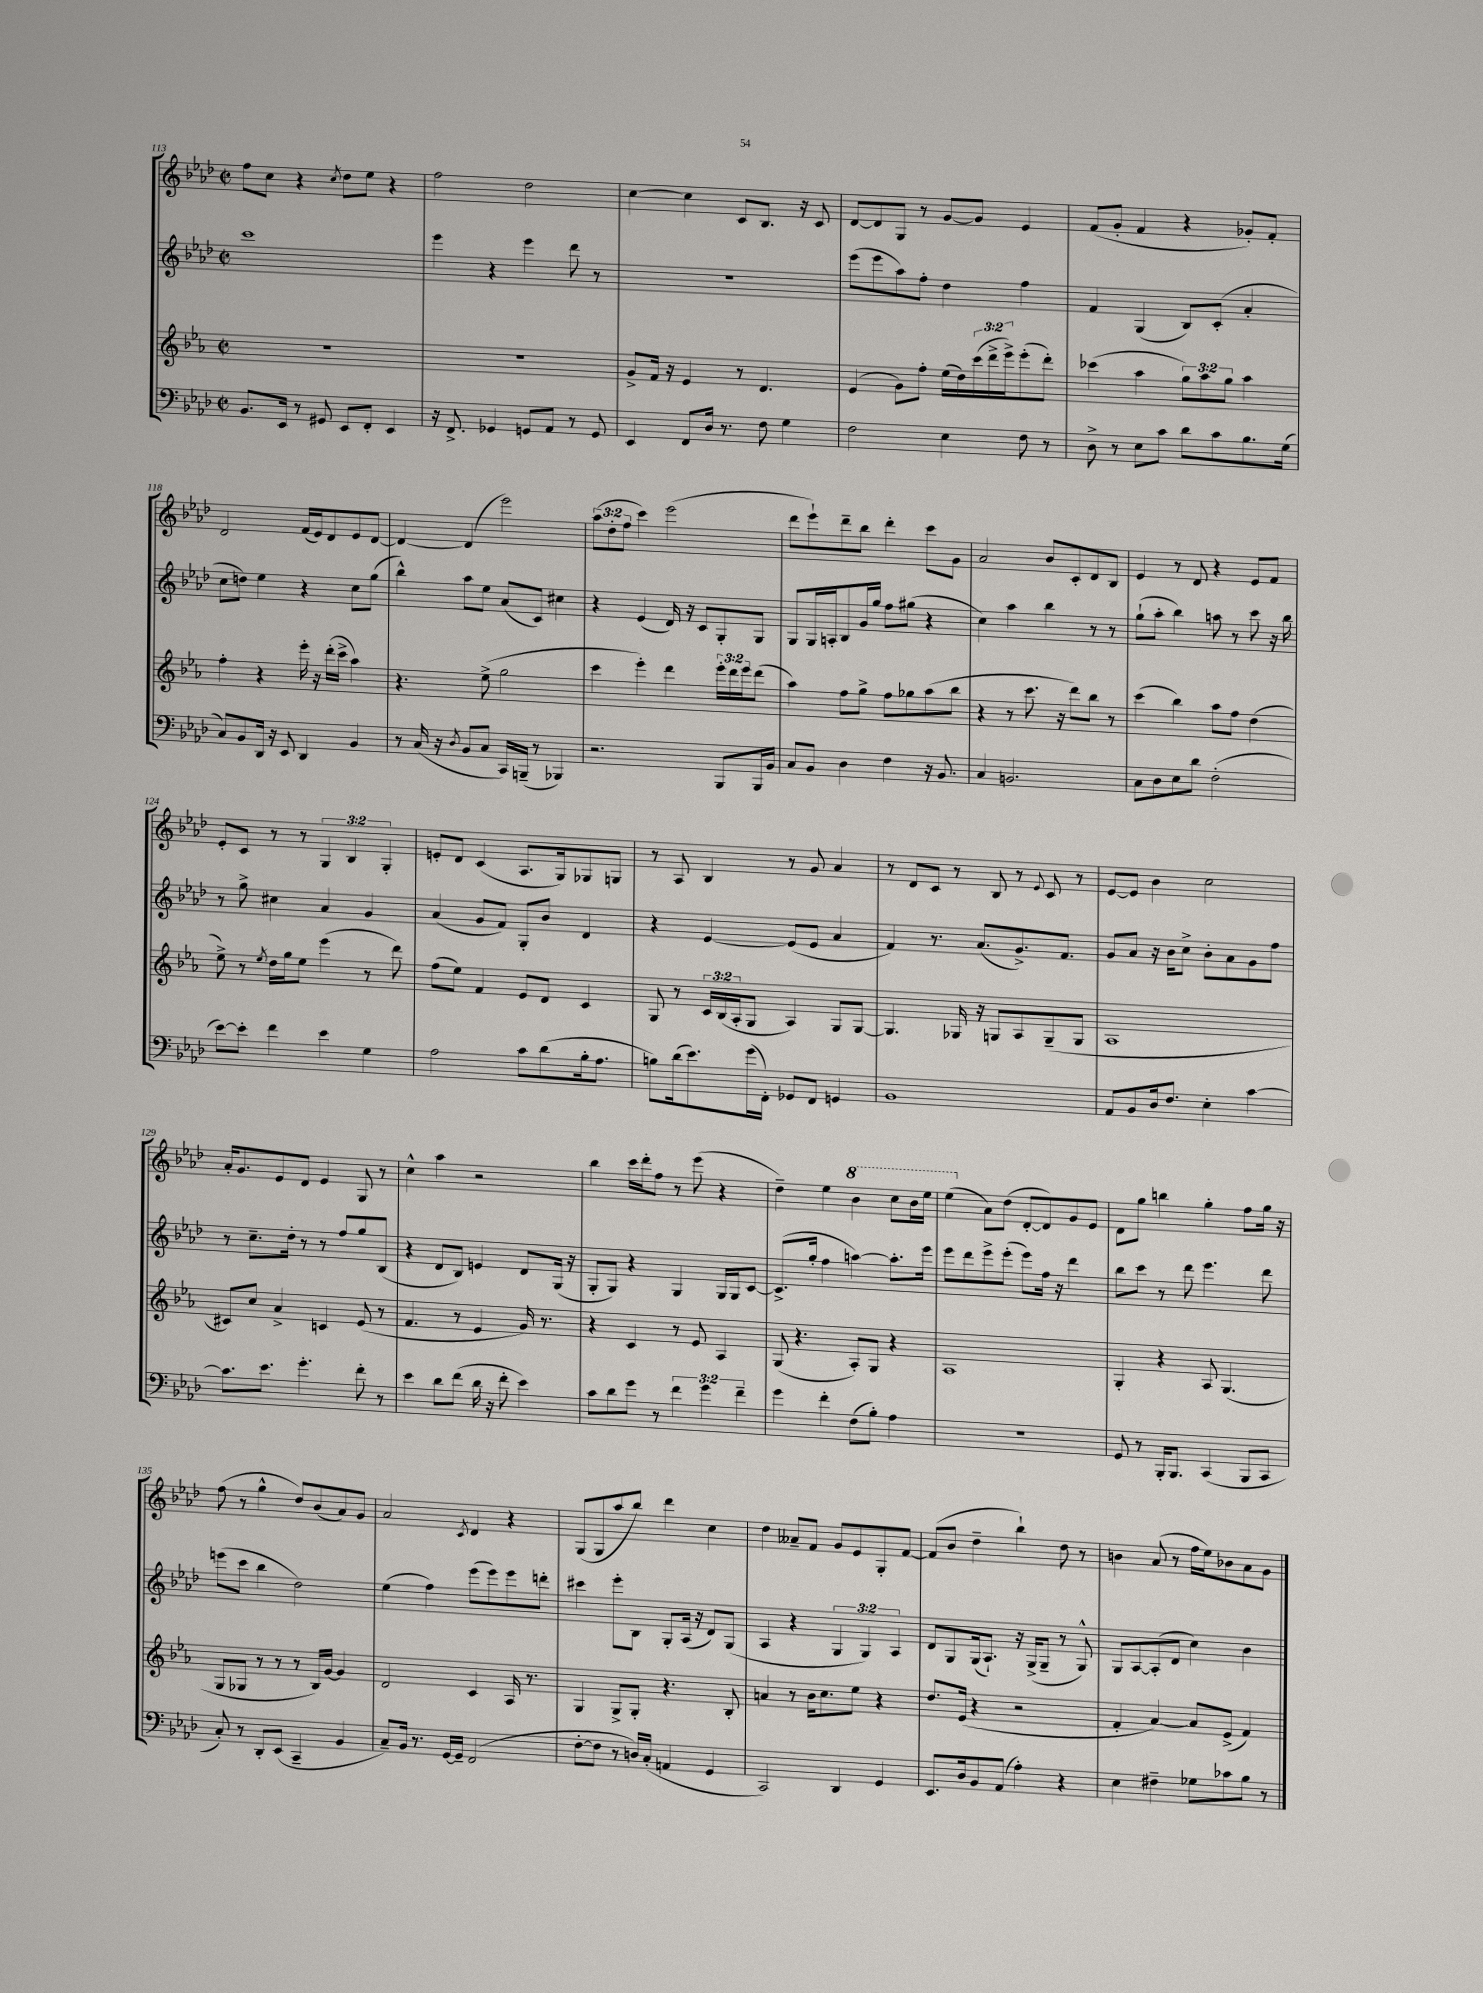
<<
\new StaffGroup <<
\new Staff = "s0" {
    \clef treble \key aes \major \defaultTimeSignature \time 2/2 \override Staff.TupletNumber.text = #tuplet-number::calc-fraction-text
    f''8 c''8 r4 \acciaccatura { c''8 } des''8 ees''8 r4 |
    f''2 des''2 |
    c''4~ c''4 c'8 bes8. r16 c'8 |
    des'8~ des'8 g8 r8 g'8~ g'8 ees'4 |
    f'8( g'8-. f'4 r4 ges'8-.) f'8-. |
    des'2 f'16( ees'16) des'8 ees'8 des'8~ |
    des'4~ des'4( ees'''2) |
    \tuplet 3/2 { aes''8( des''8-. f''8 } c'''4) ees'''2( |
    des'''8 ees'''8-!) des'''8-- bes''8 des'''4-. c'''8 g'8 |
    aes'2 bes'8 c'8-. des'8 bes8 |
    ees'4 r8 des'8 r4 ees'8 f'8 |
    ees'8-. c'8 r8 r8 \tuplet 3/2 { g4 bes4 g4-. } |
    e'8-. des'8 c'4( aes8. g16) ges8 g8 |
    r8 aes8 bes4 r8 g'8 aes'4 |
    r8 des'8 c'8 r8 bes8 r8 \appoggiatura { ees'8 } c'8 r8 |
    ees'8~ ees'8 bes'4 c''2 |
    aes'16-. g'8. ees'8 des'8 ees'4 g8 r8 |
    c''4-^ aes''4 r2 |
    bes''4 c'''16 des'''16-. f''8 r8 ees'''8( r4 |
    des''4--) ees''4 \ottava #1 bes''4 c'''8 bes''16 ees'''16 |
    ees'''4( \ottava #0 aes'8) des''8( des'8~-. des'8) g'8 ees'8 |
    des'8 g''8 b''4 g''4-. f''8 g''16 r16 |
    f''8( r8 g''4-^ des''8) bes'8( aes'8) g'8 |
    aes'2 \acciaccatura { c'8 } des'4 r4 |
    g8( g8 aes''8 bes''8) des'''4 c''4 |
    des''4 aeses'8-- f'8 g'8 ees'8 g8-. f'8~ |
    f'8( bes'8 des''4-- bes''4-!) des''8 r8 |
    b'4 aes'8( r8 f''16 ees''16) bes'8 aes'8 g'8 \bar "|." |
}
\new Staff = "s1" {
    \clef treble \key aes \major \defaultTimeSignature \time 2/2 \override Staff.TupletNumber.text = #tuplet-number::calc-fraction-text
    c'''1 |
    ees'''4 r4 ees'''4 des'''8 r8 |
    r1 |
    ees'''8( ees'''8 aes''8) f''8-. des''4 f''4 |
    f'4 g4( bes8) c'8-.( aes'4-. |
    c''8 d''8) ees''4 r4 c''8 g''8( |
    bes''4-^) aes''8 ees''8 aes'8( c'8) cis''4 |
    r4 ees'4( des'16) r16 c'8 g8-. g8 |
    g8 g16 a16-. bes8 g'16 g''16 f''8 gis''8( r4 |
    c''4) aes''4 bes''4 r8 r8 |
    g''8-!( aes''8-. bes''4) a''8 r8 c'''8 r16 bes''16 |
    r8 g''8-> cis''4 aes'4 g'4 |
    aes'4( g'8 f'8) g8-. bes'8 des'4 |
    r4 ees'4~ ees'8( ees'8 aes'4 |
    f'4) r8. aes'8.( g'8.->) f'8. |
    g'8 aes'8 r16 bes'16 c''8-> bes'8-. aes'8 g'8 f''8 |
    r8 c''8.-- des''16-. r8 r8 f''8 g''8 bes8( |
    r4 des'8 bes8) e'4 des'8 g16( r16 |
    g8-. g8) r4 g4 g16 g16 c'8~ |
    c'8.->( g''16-. f''4 a''4~) a''8.-. ees'''16 |
    ees'''8 des'''8 ees'''8-> ees'''8-.( ees'''8) f''16 r16 des'''4 |
    bes''8 c'''8 r8 des'''8 ees'''4. des'''8 |
    e'''8( c'''8 bes''4 des''2) |
    ees''4( f''4) ees'''8( ees'''8) ees'''8 d'''8-. |
    cis'''4 ees'''8-. bes8 g8-. aes16( r16 des'8) g8( |
    aes4 r4 \tuplet 3/2 { g4 g4) aes4 } |
    des'8 g8 g16( aes8.-!) r16 g16->( g8-- r8 g8-^) |
    g8 aes8~ aes8-.( des'8 c''4) bes'4 \bar "|." |
}
\new Staff = "s2" {
    \clef treble \key ees \major \defaultTimeSignature \time 2/2 \override Staff.TupletNumber.text = #tuplet-number::calc-fraction-text
    R1 |
    R1 |
    g'8-> f'16 r16 ees'4 r8 d'4. |
    ees'4( g'8) f''8-. ees''16( d''16) \tuplet 3/2 { c'''16( d'''16-> ees'''16->) } ees'''8-.( d'''8-.) |
    ces'''4( aes''4 \tuplet 3/2 { g''8) aes''8 g''8 } aes''4 |
    f''4-. r4 ees'''16-. r16 d'''16-.( c'''16-> aes''4) |
    r4. ees''8->( g''2 |
    c'''4 ees'''4-.) d'''4 \tuplet 3/2 { ees'''16-. d'''16 ees'''16 } d'''8( |
    aes''4) f''8 g''8-> f''8 ges''8 aes''8( bes''8 |
    r4 r8 c'''8. r16 d'''8) bes''8 r8 |
    c'''4( bes''4) aes''8 f''8 d''4( |
    ees''8->) r8 \acciaccatura { ees''8 } d''16 g''16 ees''8 ees'''4( r8 d'''8) |
    f''8( ees''8) f'4 ees'8 d'8 c'4 |
    g8 r8 \tuplet 3/2 { c'16 bes16( aes16-. } g8 aes4) g8 g8~ |
    g4. ges16 r16 g8 aes8 g8--( g8 |
    aes1 |
    cis'8) c''8 aes'4-> c'4 ees'8( r8 |
    f'4. r8 ees'4 g'16) r8. |
    r4 c'4 r8 ees'8 aes4 |
    g8( r4. aes8-.) g8 r4 |
    aes1 |
    g4-. r4 aes8 g4.( |
    g8 ges8 r8 r8 r8 bes16) g'16~ g'4 |
    d'2 c'4 aes16 r8. |
    g4 g8-> g8-. r4. bes8-. |
    a'4 r8 bes'16 c''8. ees''8 r4 |
    d''8. ees'16( r4 r2 |
    f'4-. aes'4~) aes'8 ees'8->( f'4) \bar "|." |
}
\new Staff = "s3" {
    \clef bass \key aes \major \defaultTimeSignature \time 2/2 \override Staff.TupletNumber.text = #tuplet-number::calc-fraction-text
    bes,8. ees,16 r8 gis,8 ees,8 f,8-. ees,4 |
    r16 f,8.-> ges,4 g,8 aes,8 r8 g,8 |
    ees,4 f,8 des16 r8. f8 g4 |
    f2 ees4 f8 r8 |
    des8-> r8 ees8 c'8 des'8 c'8 bes8. g16( |
    c8) bes,8 des,16 r16 ees,8 des,4 bes,4 |
    r8 c16( r16 \acciaccatura { des8 } bes,8 c8 c,16) b,,16--( r8 bes,,4) |
    r2. bes,,8 bes,,16 bes,16 |
    c8 bes,8 des4 f4 r16 bes,8. |
    c4 b,2. |
    c8 des8 ees8 des'8 f2-.( |
    ees'8~) ees'8-. f'4 ees'4 g4 |
    aes2 c'8 des'8( bes16-. aes8. |
    b8) des'16( ees'8.) g'16( f,16-.) ges,8 f,8 g,4 |
    bes,1 |
    aes,8 bes,8 des16 f8. ees4-. c'4~ |
    c'8. ees'8. g'4.-. f'8-. r8 |
    ees'4 des'8 f'8( des'16 r16 f'8-. ees'4) |
    c'8 des'8 g'8 r8 \tuplet 3/2 { f'4 g'4 f'4-- } |
    g'4 f'4-. f8( bes8-.) aes4 |
    r1 |
    g,8 r8 bes,,16-. bes,,8. c,4( bes,,8 c,8 |
    c8-.) r8 des,8-. ees,8( c,4-- bes,4 |
    c8--) bes,16 r8. g,16~ g,16-- f,2( |
    f8~-. f8 r8 d16) c16-.( a,4 g,4 |
    c,2) des,4 g,4 |
    ees,8. des16 bes,8 aes,8( aes4-.) r4 |
    ees4 fis4-- ges8 ces'8 bes8 r8 \bar "|." |
}
>>
>>
\layout { \context { \Score currentBarNumber = #113 } }
